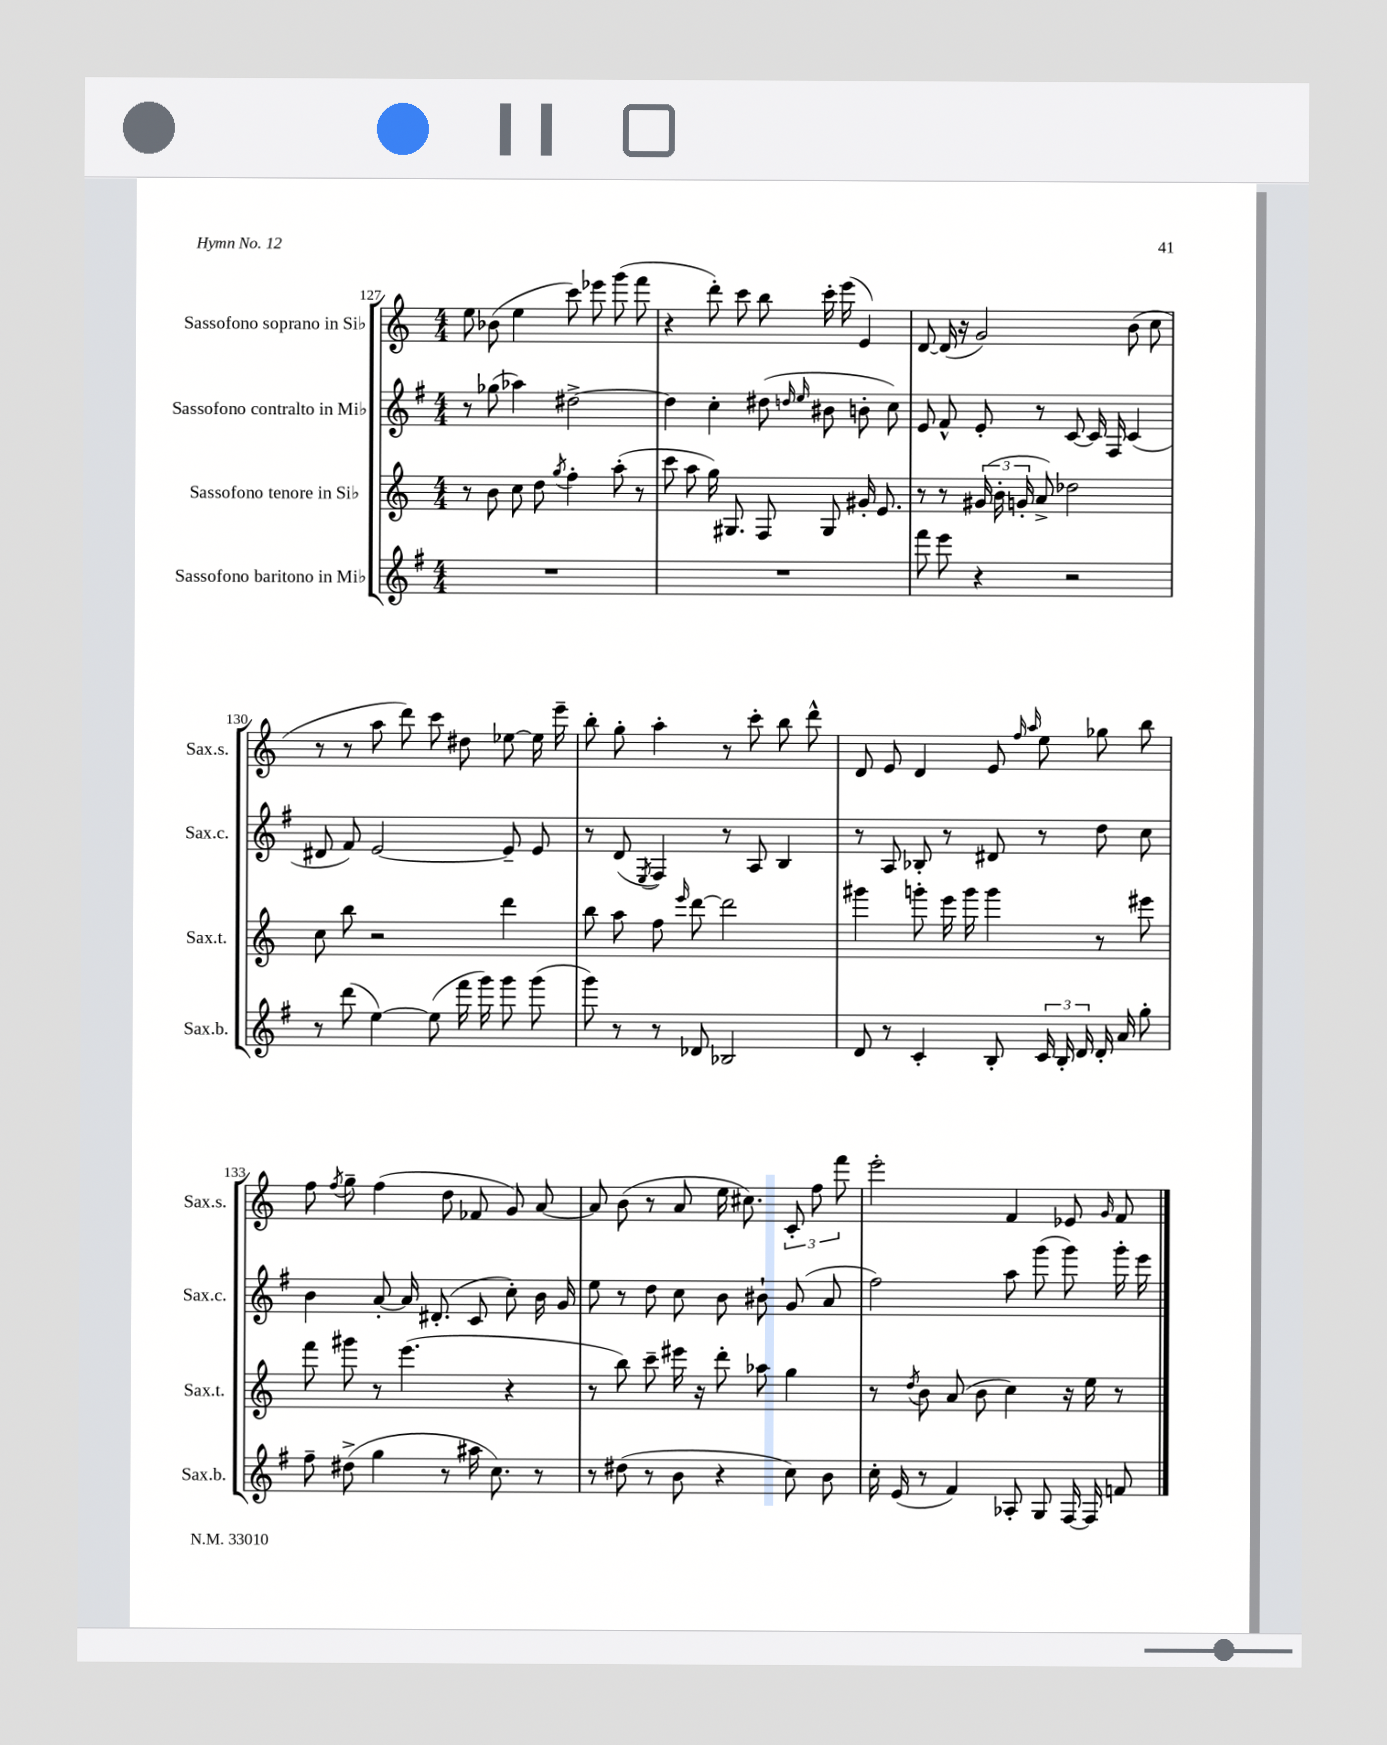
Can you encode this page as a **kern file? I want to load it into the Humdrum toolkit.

**kern	**kern	**kern	**kern
*part4	*part3	*part2	*part1
*staff4	*staff3	*staff2	*staff1
*I"Sassofono baritono in Mi♭	*I"Sassofono tenore in Si♭	*I"Sassofono contralto in Mi♭	*I"Sassofono soprano in Si♭
*I'Sax.b.	*I'Sax.t.	*I'Sax.c.	*I'Sax.s.
*clefG2	*clefG2	*clefG2	*clefG2
*k[f#]	*k[]	*k[f#]	*k[]
*M4/4	*M4/4	*M4/4	*M4/4
=127	=127	=127	=127
1r	8r	8r	8ee\
.	8b\	(8gg-X\	(8b-X\
.	8cc\	4aa-X\)	4ee\
.	8dd\	.	.
.	8qgg/	.	.
.	4ff'\	[2dd#X^\	8ccc\)
.	.	.	8eee-X\
.	(8aa'\	.	(8ggg\
.	8r	.	8fff\
=128	=128	=128	=128
1r	8ccc\	4dd#\]	4r
.	8aa\	.	.
.	16gg\)	4cc'\	8ddd'\)
.	8.G#X/	.	.
.	.	.	8ccc\
.	8F/	(8dd#X\	8bb\
.	.	16qqddn/	.
.	.	16qqee/	.
.	8G#/	8b#X\	16ccc'\
.	.	.	(16eee\
.	16g#X'/	8bn'\	4e/)
.	8.e/	.	.
.	.	8cc\)	.
=129	=129	=129	=129
8fff#\	8r	8e/	[8d/
8eee\	8r	8f#^^/	(16d/]
.	.	.	16r
4r	(24g#X/	8e'/	2g/)
.	24b'\	.	.
.	24gn'/	.	.
.	8a^/)	8r	.
2r	2dd-X\	[8c/	.
.	.	16c/]	.
.	.	16F#/	.
.	.	(4c/	(8b\
.	.	.	8cc\
!!LO:LB:g=z
=130	=130	=130	=130
8r	8cc\	8d#X/	8r
(8ddd\	8bb\	8f#/)	8r
[4ee\)	2r	[2e/	8aa\
.	.	.	8ddd\)
(8ee\]	.	.	8ccc\
16fff#\	.	.	8dd#X\
16ggg\)	.	.	.
8ggg\	4ddd\	8e~/]	[8ee-X\
(8ggg\	.	8e/	16ee-\]
.	.	.	16eee~\
=131	=131	=131	=131
8ggg\)	8bb\	8r	8bb'\
8r	8aa\	(8d/	8gg'\
.	.	8qE/	.
8r	8ff\	4F#/)	4aa'\
.	16qqeee/	.	.
8d-X/	[8ddd\	.	.
2B-X/	2ddd\]	8r	8r
.	.	8A/	8ccc'\
.	.	4B/	8bb\
.	.	.	8ddd^^\
=132	=132	=132	=132
8d/	4ggg#X\	8r	8d/
8r	.	8A/	8e/
4c'/	8gggn'\	8B-X'/	4d/
.	16eee\	8r	.
.	16ggg\	.	.
8B'/	4ggg\	8d#X/	8e/
.	.	.	16qqff/
.	.	.	16qqaa/
24c/	.	8r	8ee\
24B'/	.	.	.
24d/	.	.	.
16d'/	8r	8dd\	8gg-X\
16a/	.	.	.
8gg'\	8eee#X\	8cc\	8bb\
!!LO:LB:g=z
=133	=133	=133	=133
8ff#~\	8fff\	4b\	8ff\
.	.	.	8qff/
(8dd#X^\	8ggg#X\	.	8gg~\
4gg\	8r	[8a'/	(4ff\
.	(4.eee\	16a/]	.
.	.	(8.d#X'/	.
8r	.	.	8dd\
16aa#X\	.	8c/	8f-X/
8.cc\)	.	.	.
.	4r	8cc'\)	8g/)
8r	.	16b\	[8a/
.	.	16g/	.
=134	=134	=134	=134
8r	8r	8ee\	8a/]
(8dd#X\	8bb\)	8r	(8b\
8r	8ccc~\	8dd\	8r
8b\	16eee#X\	8cc\	8a/
.	16r	.	.
4r	8ddd'\	8b\	16ee\
.	.	.	8.cc#X\)
.	8aa-X\	8b#X`\	.
8cc\)	4gg\	(8g/	12c'/
.	.	.	12ff\
8b\	.	8a/	.
.	.	.	12fff\
=135	=135	=135	=135
16cc'\	8r	2ff#\)	2eee'\
(16e/	.	.	.
.	8qdd/	.	.
8r	8b\	.	.
4f#/)	(8a/	.	.
.	8b\	.	.
8A-X'/	4cc\)	8aa\	4f/
8G/	.	(8ggg\	.
[16F#/	16r	8ggg\)	8e-X/
16F#/]	16ee\	.	.
.	.	.	16qqg/
8fn/	8r	16ggg'\	8f/
.	.	16eee\	.
==	==	==	==
*-	*-	*-	*-
